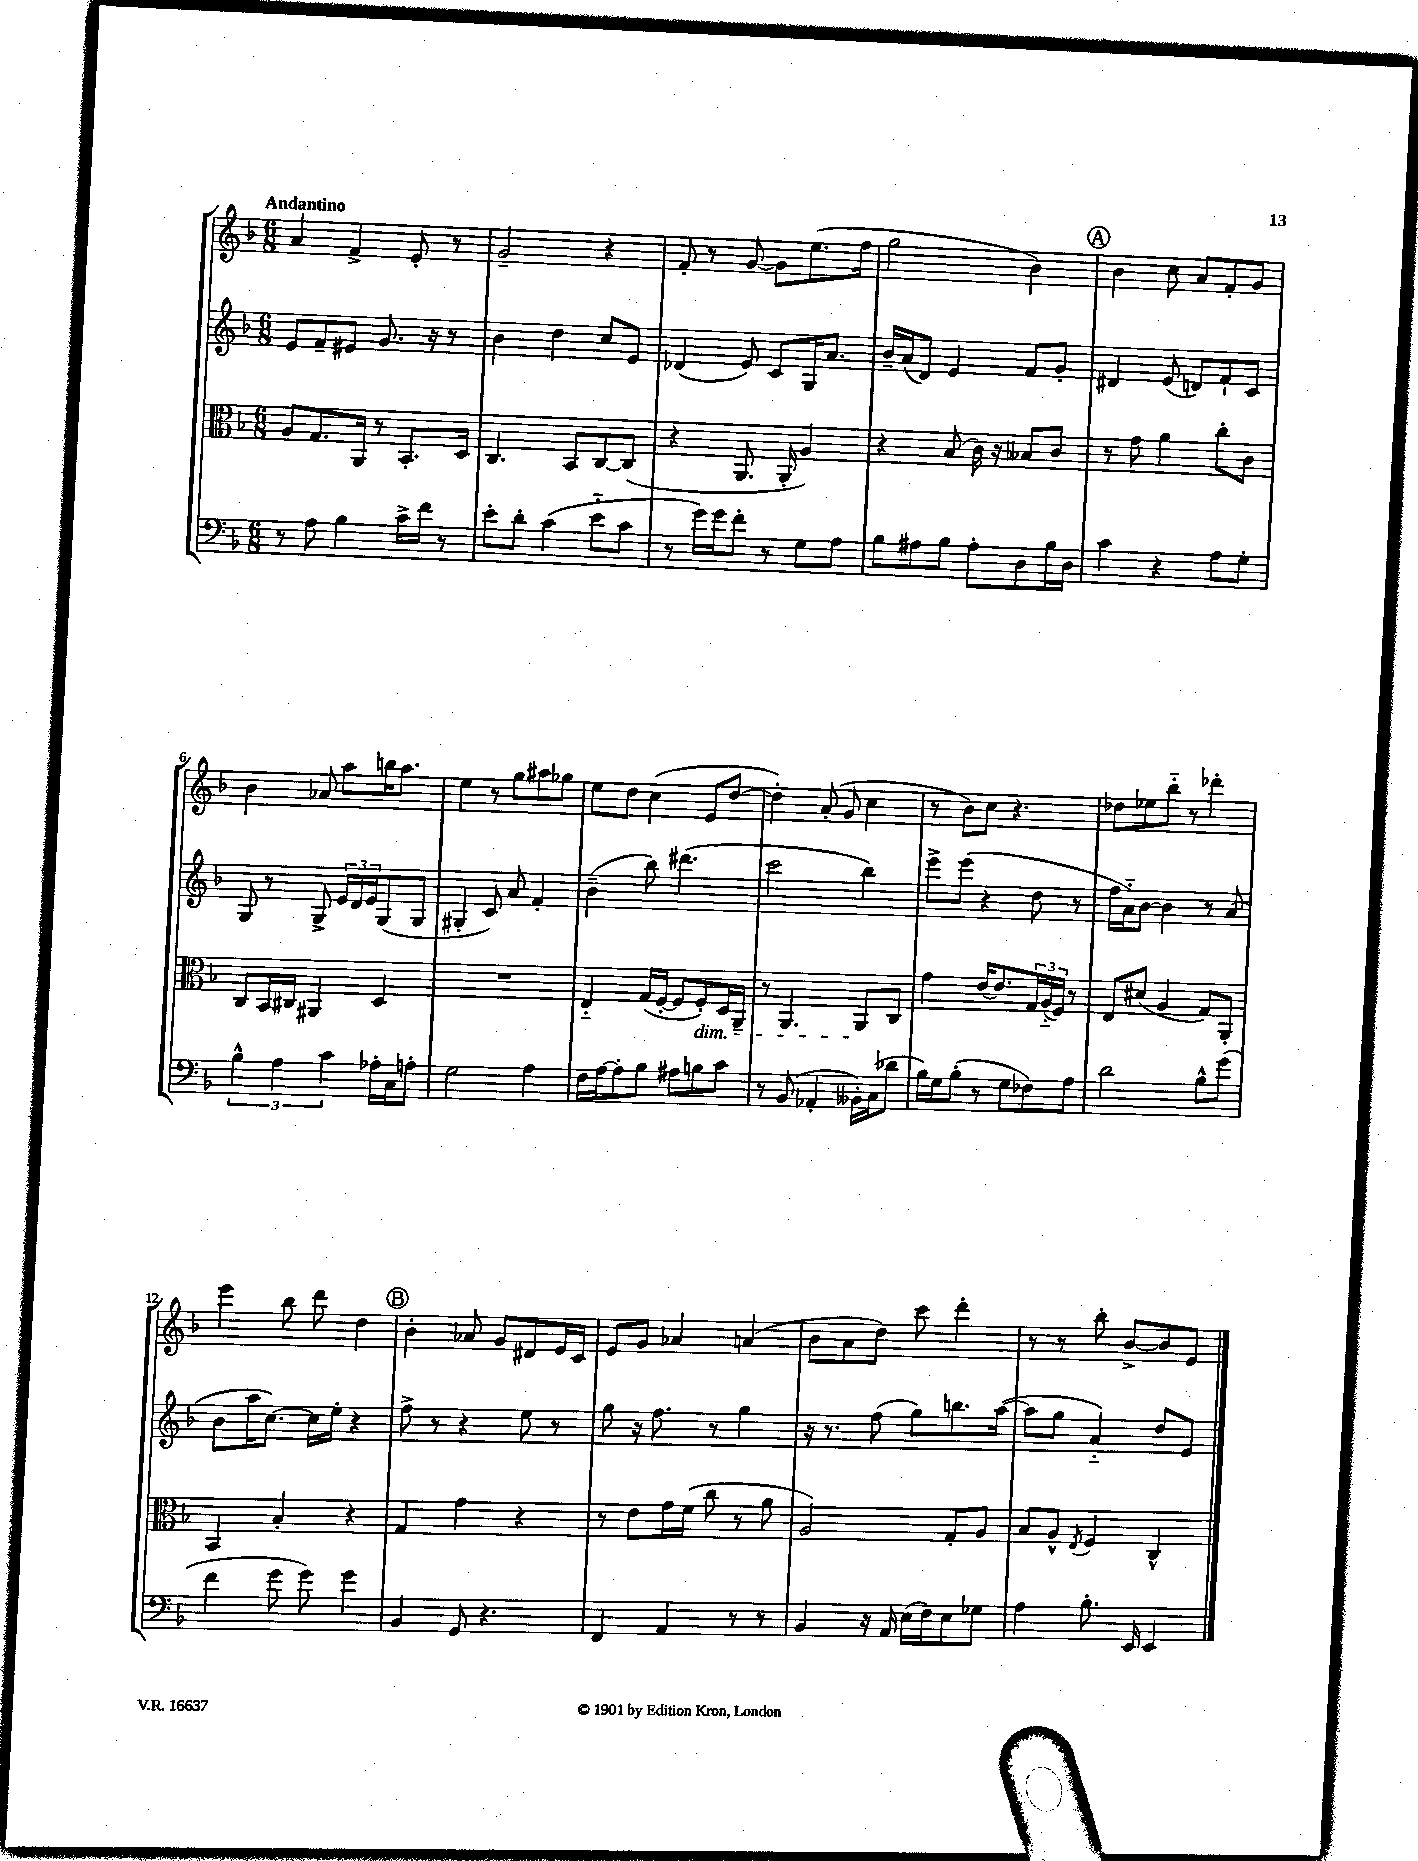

**kern	**kern	**kern	**kern
*part4	*part3	*part2	*part1
*staff4	*staff3	*staff2	*staff1
*clefF4	*clefC3	*clefG2	*clefG2
*k[b-]	*k[b-]	*k[b-]	*k[b-]
*M6/8	*M6/8	*M6/8	*M6/8
=1	=1	=1	=1
!	!	!	!LO:TX:a:B:t=Andantino
8r	8A/L	8e/L	4a/
8A\	8.G/	8f~/	.
4B-\	.	8e#X/J	4f^/
.	16AA/Jk	.	.
.	8r	8.g/	.
16c^\LL	8.BB-'/L	.	8e'/
16f\JJ	.	16r	.
8r	.	8r	8r
.	16D/Jk	.	.
=2	=2	=2	=2
8e'\L	4.C/	4b-\	2g~/
8d'\J	.	.	.
(4c\	.	4dd\	.
.	8BB-/L	.	.
8e\L	[8C/	8cc/L	4r
8c\J	(8C/J]	8e/J	.
=3	=3	=3	=3
8r	4r	(4d-X/	8f'/
16g\LL)	.	.	8r
16g\J	.	.	.
8f'\J	8.AA/	8e/)	[8g/
8r	.	8c/L	8g\L]
.	16AA'/	.	.
8G\L	4A/)	16G/K	(8.ee\
.	.	8.a/J	.
8A\J	.	.	.
.	.	.	16ff\Jk
=4	=4	=4	=4
8B-\L	4r	16b-~/LL	2gg\
.	.	(16a/J	.
8A#X\	.	8d/J)	.
8B-\J	(8B-/	4e/	.
8A#'\L	16c\)	.	.
.	16r	.	.
8D\	8B--X/L	8f/L	4b-\)
16B-\L	8c/J	8g'/J	.
16D\JJ	.	.	.
!!LO:REH:place=s1:t=A
=5	=5	=5	=5
4c\	8r	4d#X/	4b-\
.	8g\	.	.
4r	4a\	(8e/	8cc\
.	.	8dn/L)	8a/L
8A\L	8cc'\L	8f`/	8f'/
8G'\J	8c\J	8c/J	8g/J
!!LO:LB:g=z
=6	=6	=6	=6
6B-^^\	8C/L	8G/	4b-\
.	16BB-/L	8r	.
6A\	.	.	.
.	16C#X/JJ	.	.
.	4AA#X/	8G^/	8a-X/
6c\	.	.	.
.	.	24e/LL	8aa\L
.	.	24d/	.
.	.	24e/J	.
16A-X'\LL	4D/	(8G/	16bbn\K
16C\J	.	.	8.aa\J
8An'\J	.	8G/J	.
=7	=7	=7	=7
2G\	2.r	4G#X'/	4ee\
.	.	8c/)	8r
.	.	8a/	8gg\L
4A\	.	4f'/	8aa#X\
.	.	.	8gg-X\J
=8	=8	=8	=8
16F\LL	4E/	(4b-~\	8ee\L
[16A\J	.	.	.
8A'\]	.	.	8dd\J
8B-\J	(16G/LL	8bb-\)	(4cc\
.	[16F'/JJ	.	.
8A#X\L	8F/L]	(4.ddd#X\	.
!	!LO:TX:b:i:t=dim.	!	!
8Bn\	8F'/)	.	8e/L
8c\J	16D/L	.	[8dd/J
.	16AA~/JJ	.	.
=9	=9	=9	=9
8r	8r	2ccc\	4dd'\])
(8BB-/	4.AA/	.	.
4AA-X'/	.	.	(8a'/
.	.	.	8g/
16BB--X'\LL)	8AA/L	4bb-\)	4cc\
(16C\J	.	.	.
8d-X\J	8C/J	.	.
=10	=10	=10	=10
16B-\LL)	4g\	8eee^\L	8r
16G\J	.	.	.
(8B-'\J	.	(8eee\J	8b-\L)
8r	[16e/KL	4r	8cc\J
.	8.e/]	.	.
8G\L	.	.	4.r
8F-X\)	24G/L	8dd\	.
.	(24A/	.	.
.	24F/JJ)	.	.
8A\J	8r	8r	.
=11	=11	=11	=11
2d\	8E/L	16ff\LL	8dd-X\L
.	.	16a\J)	.
.	(8d#X/J	[8b-\J	8ee-X\
.	4A/	4b-\]	8bb-\J
.	.	.	8r
8B-^^\L	8G/L)	8r	4ddd-X'\
(8g\J	8AA'/J	(8a/	.
!!LO:LB:g=z
=12	=12	=12	=12
4f\	4BB-/	8b-\L	4eee\
.	.	16aa\K	.
.	.	[8.cc\J)	.
8g\	4B-'/	.	8bb-\
8g\)	.	16cc\LL]	8ddd\
.	.	16ee'\JJ	.
4g\	4r	4r	4dd\
!!LO:REH:place=s1:t=B
=13	=13	=13	=13
4BB-/	4G/	8ff^\	4b-'\
.	.	8r	.
8GG/	4g\	4r	8a-X/
4.r	.	.	8g/L
.	4r	8ee\	8d#X/
.	.	8r	16e/L
.	.	.	16c/JJ
=14	=14	=14	=14
4FF/	8r	8gg\	8e/L
.	8e\L	16r	8g/J
.	.	8.ff\	.
4AA/	16g\L	.	4a-X/
.	(16f\JJ	.	.
.	8cc\	8r	.
8r	8r	4gg\	(4an/
8r	8a\	.	.
=15	=15	=15	=15
4BB-/	2A/)	16r	8b-\L
.	.	8.r	.
.	.	.	8a\
16r	.	(8ff\	8dd\J)
16AA/	.	.	.
(16E\LL	.	8gg\L)	8ccc\
16F\J)	.	.	.
8E\	8G'/L	8.bbn\	4ddd'\
8G-X\J	8A/J	.	.
.	.	([16aa\Jk	.
=16	=16	=16	=16
4A\	8B-/L	8aa\L]	8r
.	8A^^/J	8gg\J	8r
.	8qE/	.	.
8.B-'\	4F/	4a/)	8bb-'\
.	.	.	[8b-^/L
16EE/	.	.	.
4EE/	4C^^/	8dd/L	8b-/]
.	.	8e/J	8e/J
==	==	==	==
*-	*-	*-	*-
